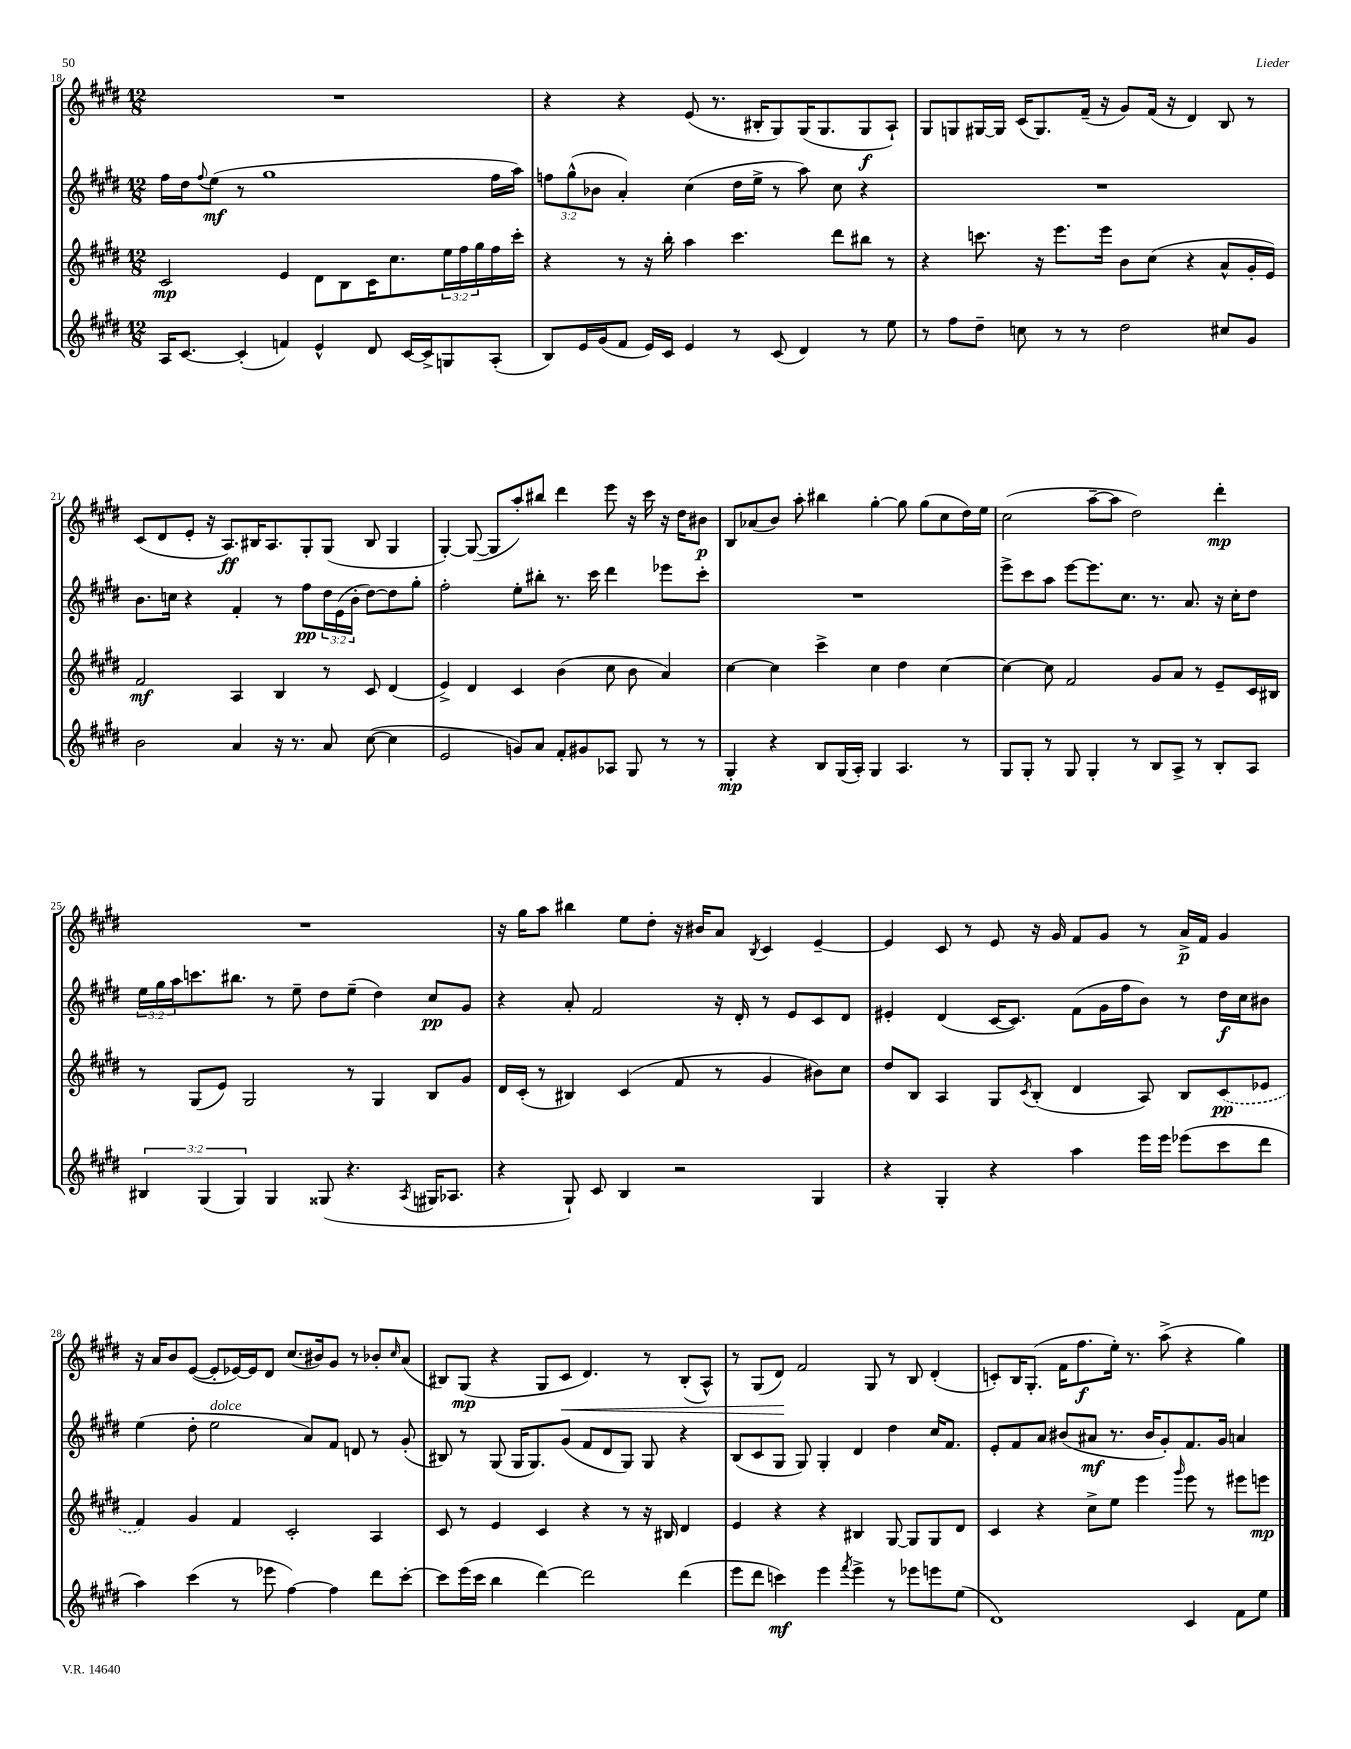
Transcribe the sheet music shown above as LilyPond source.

<<
\new StaffGroup <<
\new Staff = "s0" {
    \clef treble \key e \major \numericTimeSignature \time 12/8
    R1. |
    r4 r4 e'8( r8. bis16-. gis8) gis16( gis8. gis8\f a8-!) |
    gis8 g8 gis16~ gis16 cis'16( gis8.) fis'16--( r16 gis'8) fis'16( r16 dis'4) b8 r8 |
    cis'8( dis'8 e'8-. r16 a8.\ff) bis16 a8. gis8-. gis8( bis8 gis4 |
    gis4~-.) gis8~( gis8 a''8-.) bis''8 dis'''4 e'''8 r16 cis'''16 r16 dis''16 bis'8\p |
    b8 aes'8( b'8) a''8-. bis''4 gis''4~-. gis''8 gis''8( cis''8 dis''16) e''16 |
    cis''2( a''8~-- a''8 dis''2) dis'''4-.\mp |
    R1. |
    r16 gis''16 a''8 bis''4 e''8 dis''8-. r16 bis'16 a'8 \acciaccatura { b8 } cis'4 e'4~-- |
    e'4 cis'8 r8 e'8 r16 gis'16 fis'8 gis'8 r8 a'16->\p fis'16 gis'4 |
    r16 a'16 b'8 e'8~( e'8-. ees'16~) ees'16 dis'8 cis''8.( bis'16) gis'8 r8 bes'8-. \grace { cis''16 } a'8( |
    bis8) gis8\mp( r4 gis8 cis'8\< dis'4.) r8 bis8-.( a8-^) |
    r8 gis8( dis'8\!) fis'2 gis8 r8 b8 dis'4-.( |
    c'8-.) b16 gis8.-.( fis'16 fis''8.\f e''16-.) r8. a''8->( r4 gis''4) \bar "|." |
}
\new Staff = "s1" {
    \clef treble \key e \major \numericTimeSignature \time 12/8 \override Staff.TupletNumber.text = #tuplet-number::calc-fraction-text
    fis''16 dis''16 \appoggiatura { fis''8 } e''8\mf( r8 gis''1 fis''16 a''16) |
    \tuplet 3/2 { f''8 gis''8-^( bes'8 } a'4-.) cis''4( dis''16 e''16-> r8 a''8) cis''8 r4 |
    R1. |
    b'8. c''16 r4 fis'4-. r8 fis''8\pp \tuplet 3/2 { dis''16 e'16( b'16-. } dis''8~) dis''8 gis''8-. |
    fis''2-. e''8-. bis''8-. r8. cis'''16 dis'''4 ees'''8 cis'''8-. |
    R1. |
    e'''8-> cis'''8 a''8 e'''8~ e'''8. cis''8. r8. a'8. r16 cis''16-. dis''8 |
    \tuplet 3/2 { e''16 gis''16 a''16 } c'''8. bis''8. r8 e''8-- dis''8 e''8--( dis''4) cis''8\pp gis'8 |
    r4 a'8-. fis'2 r16 dis'16-. r8 e'8 cis'8 dis'8 |
    eis'4-. dis'4( cis'16~ cis'8.) fis'8( gis'16 fis''16 b'8) r8 dis''16\f cis''16 bis'8 |
    e''4( dis''8-. e''2^\markup { \italic "dolce" } a'8) fis'8 d'8 r8 gis'8-.( |
    bis8) r8 gis8( gis16 gis8.) gis'8( fis'8 dis'8 gis8) gis8 r4 |
    b8( cis'8 gis8 gis8) gis4-. dis'4 dis''4 cis''16 fis'8. |
    e'8-. fis'8 a'8 bis'8( ais'8\mf r8. bis'16 gis'8-.) fis'8. gis'16 a'4 \bar "|." |
}
\new Staff = "s2" {
    \clef treble \key e \major \numericTimeSignature \time 12/8 \override Staff.TupletNumber.text = #tuplet-number::calc-fraction-text
    cis'2\mp e'4 dis'8 b8 cis'16 cis''8. \tuplet 3/2 { e''16 fis''16 gis''16 } fis''16 cis'''16-. |
    r4 r8 r16 b''16-. a''4 cis'''4. dis'''8 bis''8 r8 |
    r4 c'''8. r16 e'''8. e'''16 b'8 cis''8( r4 a'8-^ gis'16-. e'16) |
    fis'2\mf a4 b4 r8 cis'8 dis'4( |
    e'4->) dis'4 cis'4 b'4( cis''8 b'8 a'4) |
    cis''4~ cis''4 cis'''4-> cis''4 dis''4 cis''4~ |
    cis''4~ cis''8 fis'2 gis'8 a'8 r8 e'8-- cis'16 bis16 |
    r8 gis8( e'8) gis2 r8 gis4 b8 gis'8 |
    dis'16 cis'16-.( r8 bis4) cis'4( fis'8 r8 gis'4 bis'8) cis''8 |
    dis''8 b8 a4 gis8 \acciaccatura { cis'8 } b8-.( dis'4 a8) b8 \once \slurDashed cis'8\pp( ees'8 |
    fis'4) gis'4 fis'4 cis'2-. a4 |
    cis'8 r8 e'4 cis'4 r4 r8 r16 bis16 dis'4 |
    e'4 r4 r4 bis4 gis8~ gis8 gis8 dis'8 |
    cis'4 r4 cis''8-> e''8 e'''4 \grace { gis'''16 } e'''8 r8 eis'''8 e'''8\mp \bar "|." |
}
\new Staff = "s3" {
    \clef treble \key e \major \numericTimeSignature \time 12/8 \override Staff.TupletNumber.text = #tuplet-number::calc-fraction-text
    a16 cis'8.~ cis'4-.( f'4) e'4-^ dis'8 cis'16~ cis'16-> g8 a8-.( |
    b8) e'16 gis'16( fis'8 e'16) cis'16 e'4 r8 cis'8( dis'4) r8 e''8 |
    r8 fis''8 dis''8-- c''8 r8 r8 dis''2 cis''8 gis'8 |
    b'2 a'4 r16 r8. a'8 cis''8~( cis''4 |
    e'2 g'8) a'8 fis'8-. gis'8 aes8 gis8 r8 r8 |
    gis4-.\mp r4 b8 gis16( a16-.) gis4 a4. r8 |
    gis8 gis8-. r8 gis8 gis4-. r8 b8 a8-> r8 b8-. a8 |
    \tuplet 3/2 { bis4 gis4( gis4) } gis4 gisis8( r4. \acciaccatura { a8 } gis16 aes8. |
    r4 gis8-!) cis'8 b4 r2 gis4 |
    r4 gis4-. r4 a''4 e'''16 e'''16 ees'''8( cis'''8 dis'''8 |
    a''4) cis'''4( r8 ees'''8 fis''4~) fis''4 dis'''8 cis'''8~-. |
    cis'''8 e'''16( cis'''16 b''4 dis'''4~) dis'''2 dis'''4( |
    e'''8 dis'''8 c'''4\mf) e'''4 \acciaccatura { fis'''8 } e'''4-> r8 ees'''8 e'''8 e''8( |
    dis'1) cis'4 fis'8 e''8 \bar "|." |
}
>>
>>
\layout { \context { \Score currentBarNumber = #18 } }
